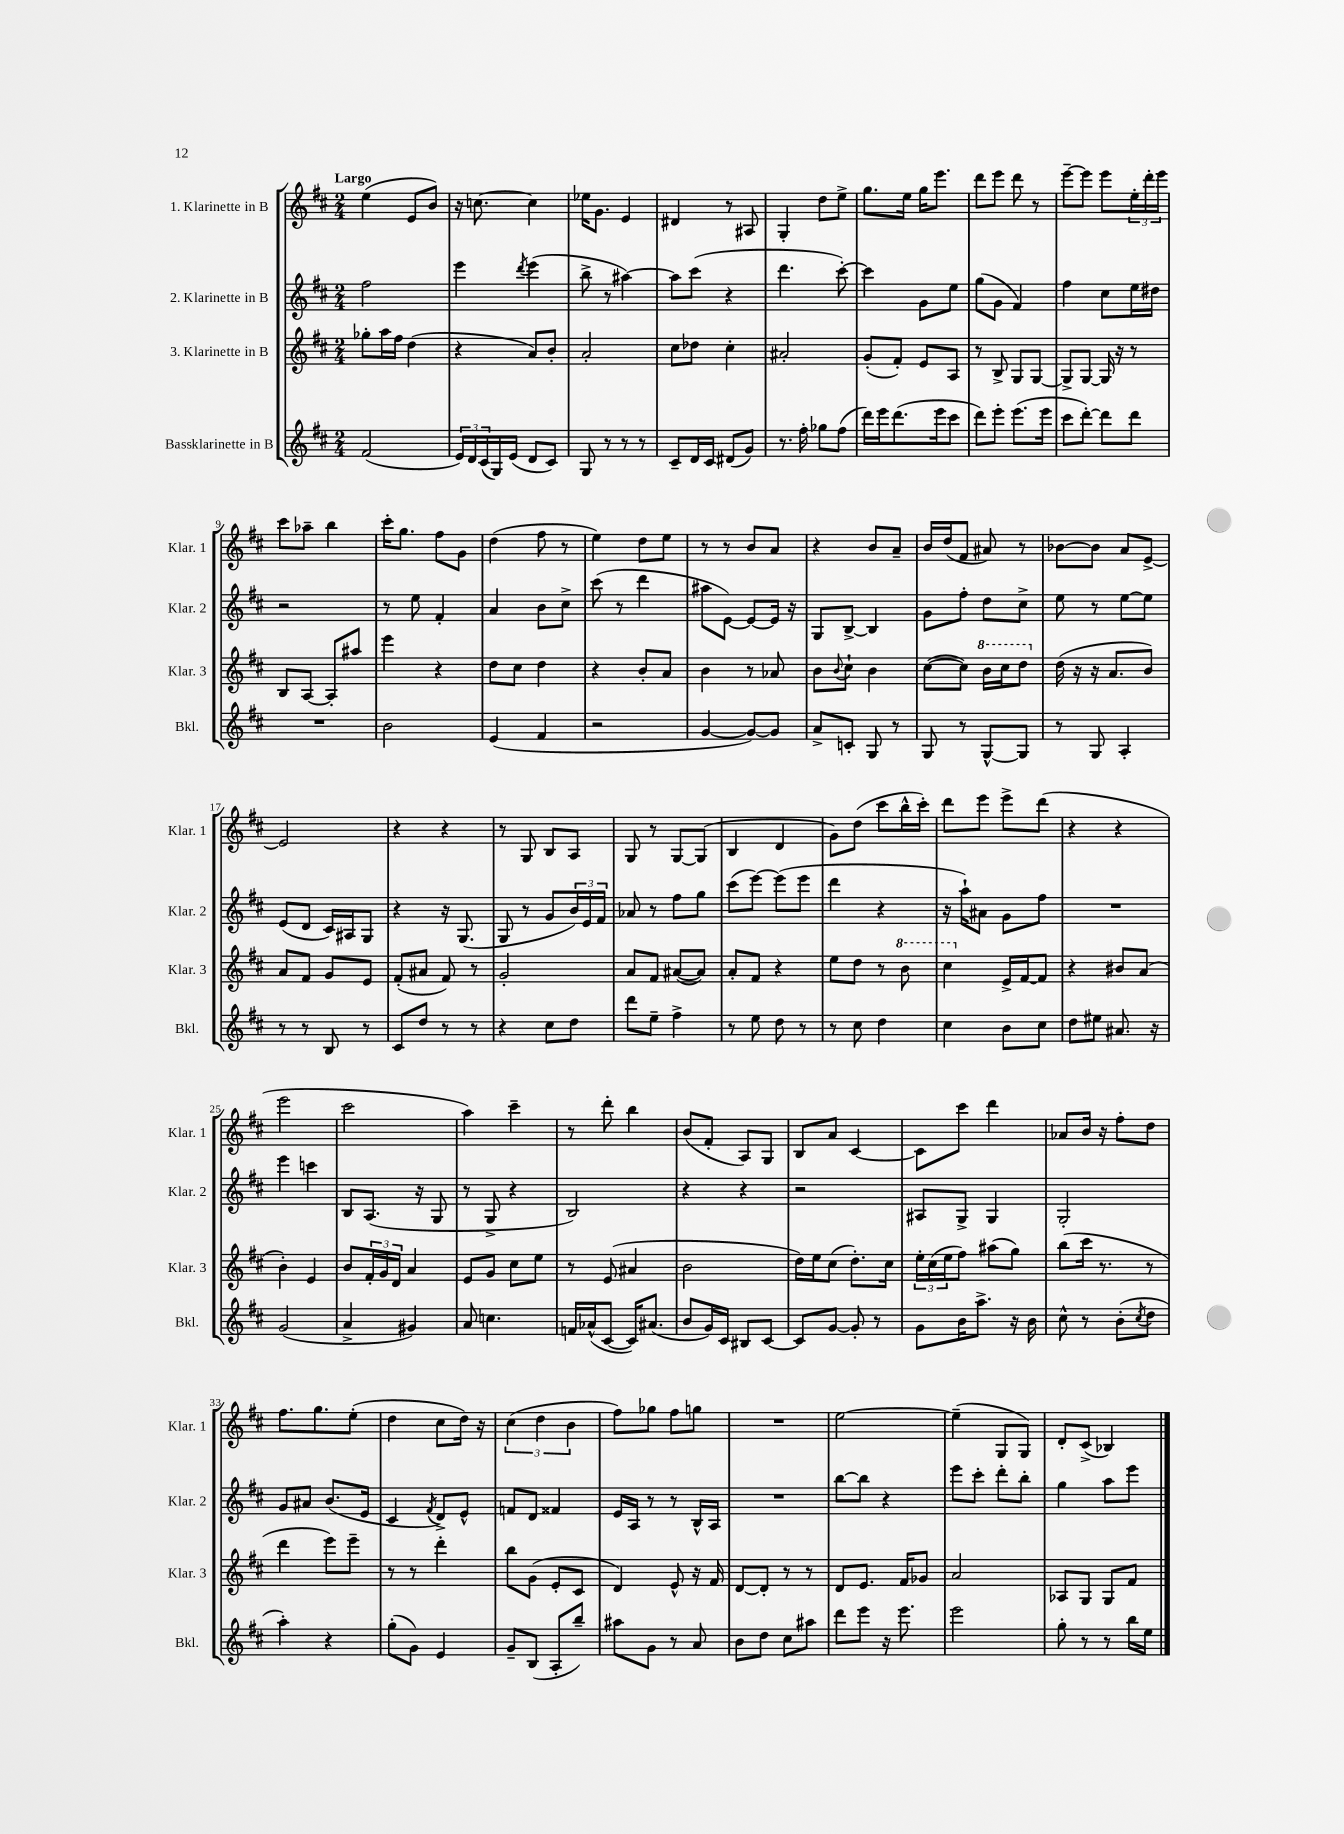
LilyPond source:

<<
\new StaffGroup <<
\new Staff = "s0" \with { instrumentName = "1. Klarinette in B" shortInstrumentName = "Klar. 1" } {
    \clef treble \key d \major \numericTimeSignature \time 2/4 \tempo "Largo"
    e''4( e'8 b'8) |
    r16 c''8.~ c''4 |
    ees''16 g'8. e'4 |
    dis'4 r8 ais8 |
    g4-. d''8 e''8-> |
    g''8. e''16 g''16 e'''8. |
    d'''8 e'''8 d'''8 r8 |
    e'''8~-- e'''8 e'''8 \tuplet 3/2 { e''16-. d'''16-. e'''16 } |
    cis'''8 aes''8-- b''4 |
    cis'''16-. g''8. fis''8 g'8 |
    d''4( fis''8 r8 |
    e''4) d''8 e''8 |
    r8 r8 b'8 a'8 |
    r4 b'8 a'8-- |
    b'16 d''16( fis'8 ais'8) r8 |
    bes'8~ bes'8 a'8 e'8~-> |
    e'2 |
    r4 r4 |
    r8 g8 b8 a8 |
    g8 r8 g8~ g8( |
    b4 d'4 |
    g'8) d''8( cis'''8 b''16-^ cis'''16-.) |
    d'''8 e'''8 e'''8-> d'''8( |
    r4 r4 |
    e'''2 |
    cis'''2 |
    a''4) cis'''4-- |
    r8 d'''8-. b''4 |
    b'8( fis'8-. a8) g8 |
    b8 a'8 cis'4~ |
    cis'8 cis'''8 d'''4 |
    aes'8 b'16 r16 fis''8-. d''8 |
    fis''8. g''8. e''8-.( |
    d''4 cis''8 d''16) r16 |
    \tuplet 3/2 { cis''4( d''4 b'4 } |
    fis''8) ges''8 fis''8 g''8 |
    R2 |
    e''2~ |
    e''4--( g8 g8) |
    d'8-. cis'8->( bes4) \bar "|." |
}
\new Staff = "s1" \with { instrumentName = "2. Klarinette in B" shortInstrumentName = "Klar. 2" } {
    \clef treble \key d \major \numericTimeSignature \time 2/4
    fis''2 |
    e'''4 \acciaccatura { d'''8 } e'''4( |
    b''8-> r8 ais''4~) |
    ais''8 cis'''8( r4 |
    d'''4. cis'''8~-.) |
    cis'''4 g'8 e''8 |
    g''8( g'8 fis'4) |
    fis''4 cis''8 e''16 dis''16 |
    r2 |
    r8 e''8 fis'4-. |
    a'4 b'8 cis''8-> |
    cis'''8( r8 d'''4 |
    ais''8 e'8~) e'8~ e'16 r16 |
    g8 b8~-> b4 |
    g'8 fis''8-. d''8 cis''8-> |
    e''8 r8 e''8~ e''8 |
    e'8( d'8 cis'16) ais16 g8 |
    r4 r16 g8.( |
    g8 r8 g'8 \tuplet 3/2 { b'16) e'16 fis'16 } |
    aes'8 r8 fis''8 g''8 |
    cis'''8( e'''8~) e'''8( e'''8 |
    d'''4 r4 |
    r16 a''16-!) ais'8 g'8 fis''8 |
    R2 |
    e'''4 c'''4 |
    b8 a8.( r16 g8 |
    r8 g8-> r4 |
    b2) |
    r4 r4 |
    r2 |
    ais8 g8-> g4 |
    g2-. |
    g'8 ais'8 b'8.( e'16 |
    cis'4 \acciaccatura { fis'8 } d'8->) e'8-^ |
    f'8 d'8 fisis'4 |
    e'16 a16 r8 r8 b16-^ a16 |
    R2 |
    b''8~ b''8 r4 |
    e'''8 cis'''8-. d'''8-. b''8-. |
    g''4 a''8 e'''8 \bar "|." |
}
\new Staff = "s2" \with { instrumentName = "3. Klarinette in B" shortInstrumentName = "Klar. 3" } {
    \clef treble \key d \major \numericTimeSignature \time 2/4
    ges''8-. a''16 fis''16 d''4( |
    r4 a'8) b'8-. |
    a'2-. |
    cis''8 des''8 cis''4-. |
    ais'2-. |
    g'8-.( fis'8-.) e'8 a8 |
    r8 b8-> g8 g8~ |
    g8-> g8~ g16 r16 r8 |
    b8 a8~ a8-. ais''8 |
    e'''4 r4 |
    d''8 cis''8 d''4 |
    r4 b'8-. a'8 |
    b'4 r8 aes'8 |
    b'8 \appoggiatura { b'8 } cis''8-! b'4 |
    cis''8~( cis''8) \ottava #1 b''16 cis'''16 d'''8 \ottava #0 |
    d''16( r16 r16 a'8. b'8) |
    a'8 fis'8 g'8 e'8 |
    fis'8-.( ais'8 fis'8) r8 |
    g'2-. |
    a'8 fis'8 ais'8~( ais'8) |
    a'8-. fis'8 r4 |
    e''8 d''8 r8 \ottava #1 b''8 |
    cis'''4 \ottava #0 e'16-> fis'16~ fis'8 |
    r4 bis'8 a'8( |
    b'4-.) e'4 |
    b'8 \tuplet 3/2 { fis'16-. g'16 d'16 } a'4 |
    e'8 g'8 cis''8 e''8 |
    r8 e'8( ais'4 |
    b'2 |
    d''16) e''16 cis''8( d''8.-.) cis''16 |
    \tuplet 3/2 { e''16-. cis''16( e''16 } fis''8) ais''8( g''8) |
    b''8( cis'''16 r8. r8 |
    d'''4 e'''8) e'''8-- |
    r8 r8 d'''4-. |
    b''8 g'8( e'8-. cis'8 |
    d'4) e'8-^ r16 fis'16 |
    d'8~ d'8-. r8 r8 |
    d'8 e'8. fis'16 ges'8 |
    a'2 |
    aes8 g8 g8 fis'8 \bar "|." |
}
\new Staff = "s3" \with { instrumentName = "Bassklarinette in B" shortInstrumentName = "Bkl." } {
    \clef treble \key d \major \numericTimeSignature \time 2/4
    fis'2( |
    \tuplet 3/2 { e'16) d'16 cis'16( } g16) e'16( d'8 cis'8) |
    g8 r8 r8 r8 |
    cis'8-- d'16 cis'16 dis'8( g'8) |
    r8. fis''16-. ges''8 fis''8( |
    d'''16) e'''16 d'''8.( e'''16 cis'''8 |
    d'''8) e'''8-. e'''8.( e'''16 |
    cis'''8 d'''8~-.) d'''8 d'''8 |
    R2 |
    b'2 |
    e'4( fis'4 |
    r2 |
    g'4~ g'8~) g'8 |
    a'8-> c'8-. g8 r8 |
    g8 r8 g8~-^ g8 |
    r8 g8 a4-. |
    r8 r8 b8 r8 |
    cis'8 d''8 r8 r8 |
    r4 cis''8 d''8 |
    d'''8 e''8-- fis''4-> |
    r8 e''8 d''8 r8 |
    r8 cis''8 d''4 |
    cis''4 b'8 cis''8 |
    d''8 eis''8 ais'8. r16 |
    g'2( |
    a'4-> gis'4) |
    a'8 c''4. |
    f'16 aes'16-^( cis'8~ cis'16) ais'8.( |
    b'8 g'16) cis'16 bis8 cis'8~ |
    cis'8 g'8~ g'8-. r8 |
    g'8 b'16 a''8.-> r16 b'16 |
    cis''8-^ r8 b'8-.( \acciaccatura { cis''8 } d''8 |
    a''4-.) r4 |
    g''8-.( g'8) e'4 |
    g'8-- b8( a8-. b''8--) |
    ais''8 g'8 r8 a'8 |
    b'8 d''8 cis''8 ais''8 |
    d'''8 e'''8 r16 e'''8. |
    e'''2 |
    g''8-. r8 r8 b''16 e''16 \bar "|." |
}
>>
>>
